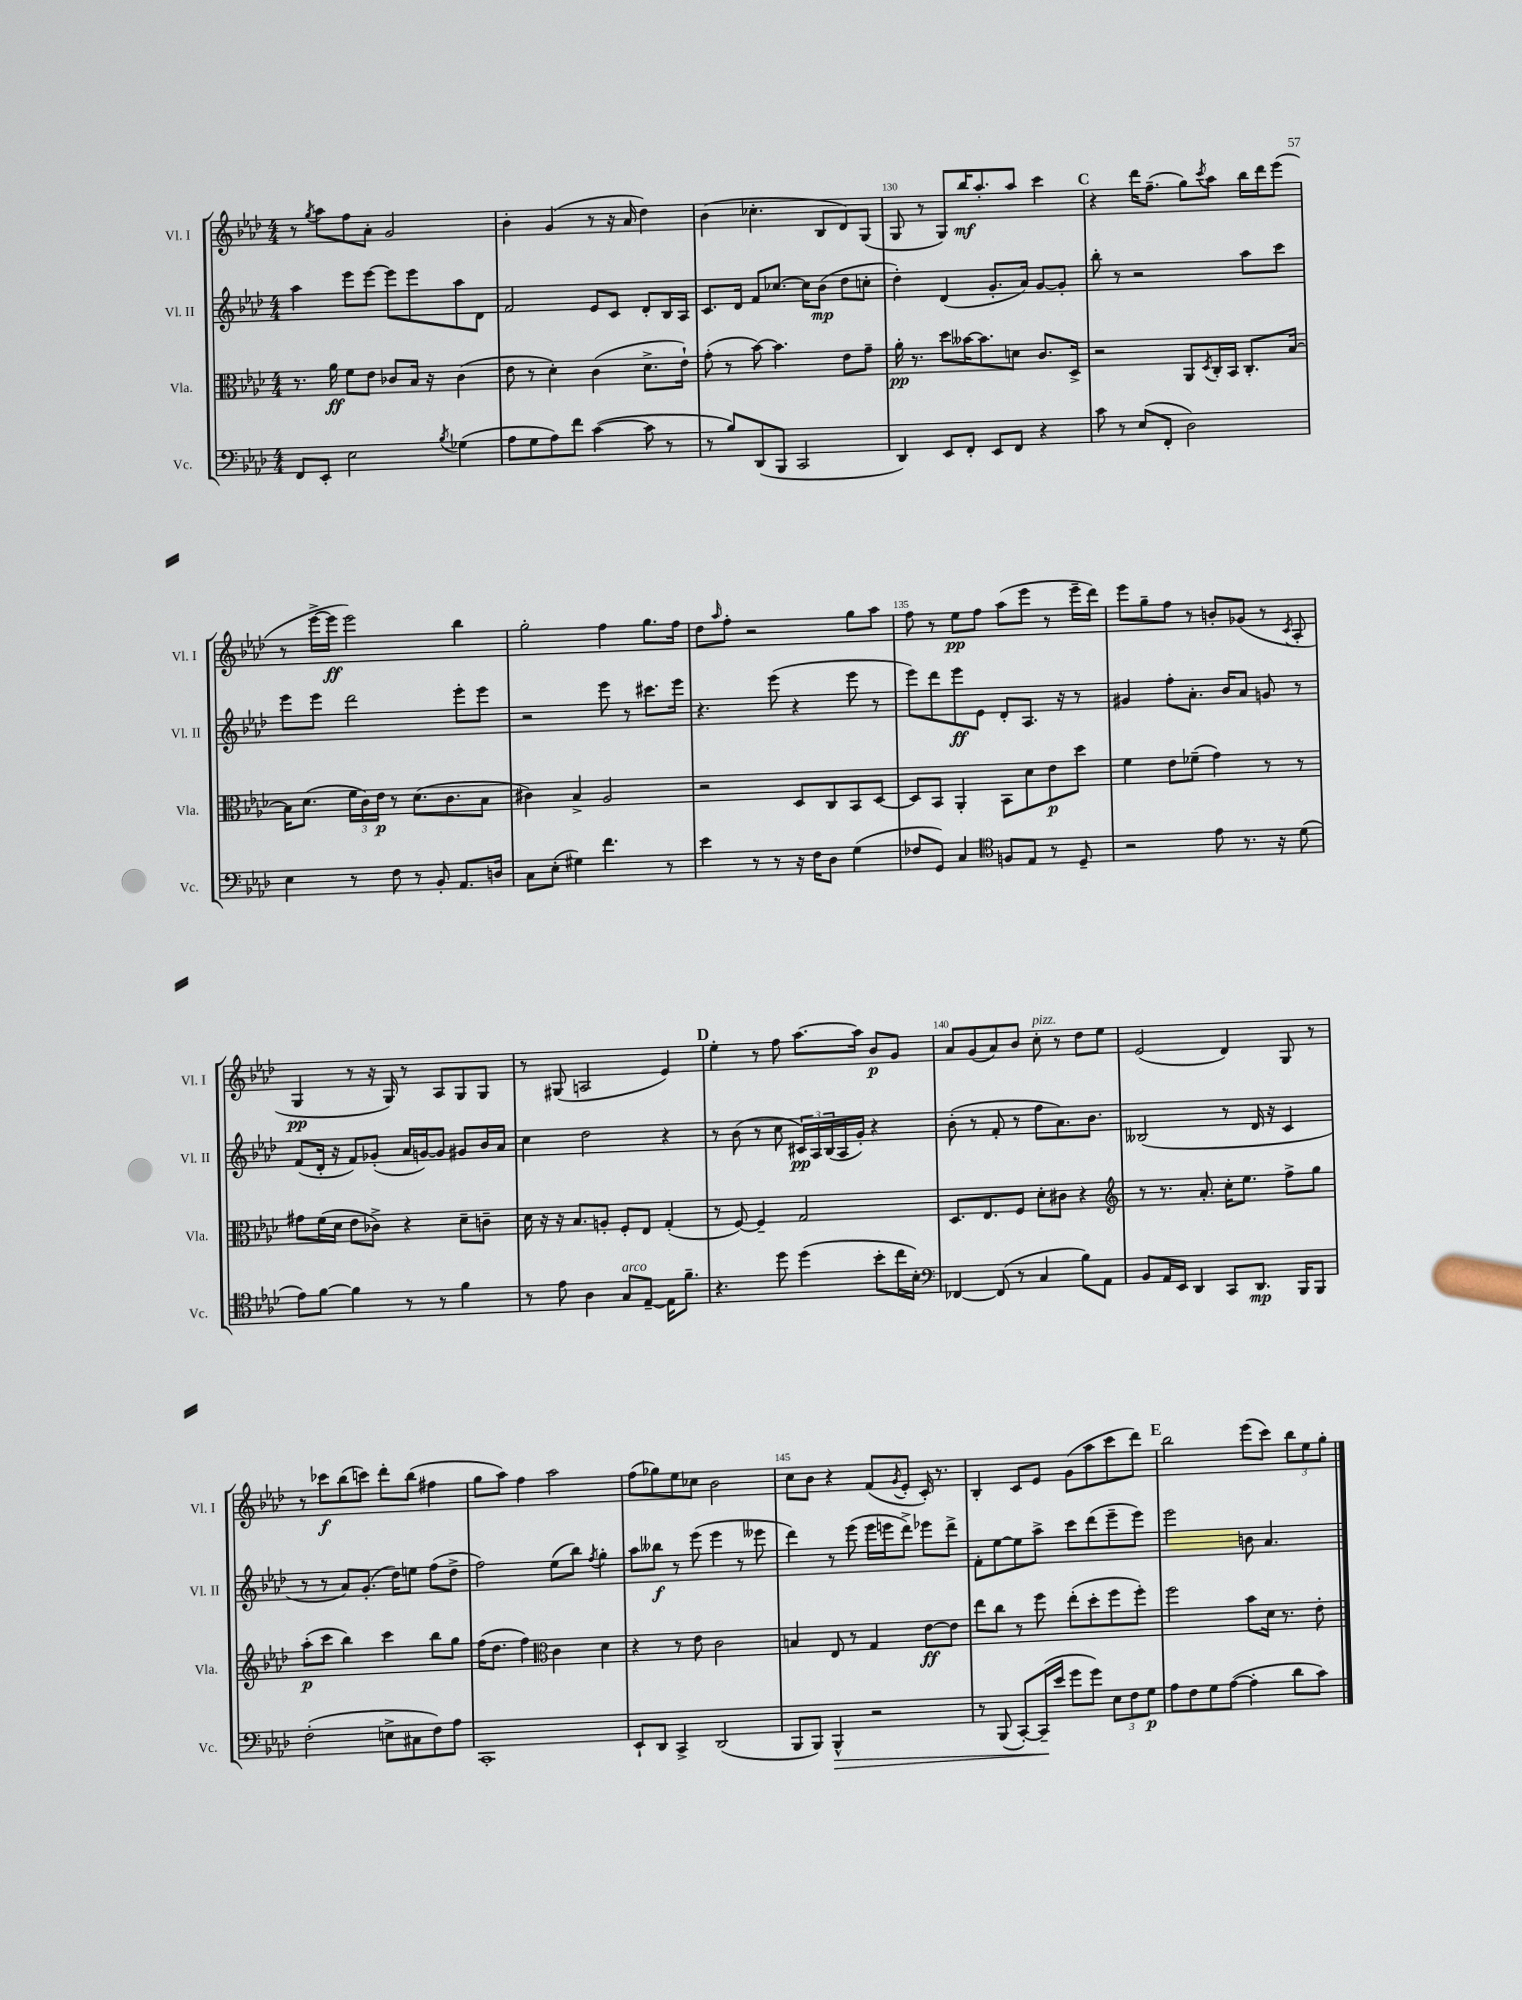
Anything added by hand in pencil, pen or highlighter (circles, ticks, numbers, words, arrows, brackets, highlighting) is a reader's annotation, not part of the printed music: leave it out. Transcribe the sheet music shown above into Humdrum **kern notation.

**kern	**dynam	**kern	**dynam	**kern	**dynam	**kern	**dynam
*part4	*part4	*part3	*part3	*part2	*part2	*part1	*part1
*staff4	*staff4	*staff3	*staff3	*staff2	*staff2	*staff1	*staff1
*I"Vc.	*	*I"Vla.	*	*I"Vl. II	*	*I"Vl. I	*
*I'Vc.	*	*I'Vla.	*	*I'Vl. II	*	*I'Vl. I	*
*clefF4	*	*clefC3	*	*clefG2	*	*clefG2	*
*k[b-e-a-d-]	*	*k[b-e-a-d-]	*	*k[b-e-a-d-]	*	*k[b-e-a-d-]	*
*M4/4	*	*M4/4	*	*M4/4	*	*M4/4	*
=127	=127	=127	=127	=127	=127	=127	=127
8FF/L	.	8.r	.	4aa-\	.	8r	.
.	.	.	.	.	.	8qgg/	.
8EE-'/J	.	.	.	.	.	8aa-\L	.
.	.	16a-\	ff	.	.	.	.
2E-\	.	8f\L	.	8eee-\L	.	8ff\	.
.	.	8e-\J	.	[8eee-\J	.	8a-'\J	.
.	.	8c-X/L	.	8eee-\L]	.	2g/	.
.	.	16B-/Jk	.	8eee-\	.	.	.
.	.	16r	.	.	.	.	.
8qB-/	.	.	.	.	.	.	.
(4G-X\	.	(4c-\	.	8aa-\	.	.	.
.	.	.	.	8d-\J	.	.	.
=128	=128	=128	=128	=128	=128	=128	=128
8A-\L	.	8e-\	.	2f/	.	4b-'\	.
8G\	.	8r	.	.	.	.	.
8A-\)	.	4d-'\)	.	.	.	(4g/	.
8f\J	.	.	.	.	.	.	.
([4c\	.	(4c\	.	8e-/L	.	8r	.
.	.	.	.	8c/J	.	16r	.
.	.	.	.	.	.	16a-/	.
8c\]	.	8.d-^\L	.	8d-'/L	.	4dd-\)	.
8r	.	.	.	16B-/L	.	.	.
.	.	16e-`\Jk)	.	16A-/JJ	.	.	.
=129	=129	=129	=129	=129	=129	=129	=129
8r	.	(8g'\	.	8.c/L	.	(4b-\	.
8B-/L)	.	8r	.	.	.	.	.
.	.	.	.	16d-/Jk	.	.	.
(8DD-/	.	[8b-\)	.	8f/L	.	4.cc-X'\	.
8BBB-/J	.	4.b-\]	.	[8.cc-X/J	.	.	.
2CC/	.	.	.	.	.	.	.
.	.	.	.	16cc-\KL]	.	.	.
.	.	.	.	(8b-\J	mp	8B-/L	.
.	.	8e-\L	.	8dd-\L	.	8d-/)	.
.	.	8g~\J	.	8ccn'\J	.	(8G/J	.
=130	=130	=130	=130	=130	=130	=130	=130
4DD-/)	.	16a-'\	pp	4dd-'\)	.	8G/	.
.	.	8.r	.	.	.	.	.
.	.	.	.	.	.	8r	.
8EE-/L	.	8dd-\L	.	(4d-/	.	8G/L)	.
8FF'/J	.	[16b--X\K	.	.	.	16bb-/K	mf
.	.	8.b--\]	.	.	.	8.aa-'/	.
8EE-/L	.	.	.	8.g'/L	.	.	.
8FF/J	.	8dn\J	.	.	.	8aa-/J	.
.	.	.	.	16a-/Jk)	.	.	.
4r	.	8.c/L	.	[8g/L	.	4ccc\	.
.	.	.	.	8g'/J]	.	.	.
.	.	16D-^/Jk	.	.	.	.	.
!!LO:REH:place=s1:t=C
=131	=131	=131	=131	=131	=131	=131	=131
8c\	.	2r	.	8bb-'\	.	4r	.
8r	.	.	.	8r	.	.	.
(8E-/L	.	.	.	2r	.	16ddd-\KL	.
.	.	.	.	.	.	(8.ff~\J	.
8FF'/J	.	.	.	.	.	.	.
2D-\)	.	8AA-/L	.	.	.	8gg\L)	.
.	.	8qD-/	.	.	.	8qccc/	.
.	.	16C'/L	.	.	.	8aa-\J	.
.	.	16BB-/JJ	.	.	.	.	.
.	.	8.C'/L	.	8aa-\L	.	16bb-\LL	.
.	.	.	.	.	.	16ddd-\J	.
.	.	.	.	8ccc\J	.	(8eee-\J	.
.	.	[16B-/Jk	.	.	.	.	.
!!LO:LB:g=z
=132	=132	=132	=132	=132	=132	=132	=132
4E-\	.	16B-\KL]	.	8eee-\L	.	8r	.
.	.	(8.d-\J	.	.	.	.	.
.	.	.	.	8eee-\J	.	[16eee-^\LL	.
.	.	.	.	.	.	16eee-\JJ]	ff
8r	.	24f\LL	.	2ddd-\	.	2eee-\)	.
.	.	24c\)	.	.	.	.	.
.	.	24e-\JJ	p	.	.	.	.
8F\	.	8r	.	.	.	.	.
8r	.	(8.d-\L	.	.	.	.	.
8BB-'/	.	.	.	.	.	.	.
.	.	8.c\	.	.	.	.	.
8.AA-/L	.	.	.	8eee-'\L	.	4bb-\	.
.	.	8B-\J	.	8eee-\J	.	.	.
16Dn/Jk	.	.	.	.	.	.	.
=133	=133	=133	=133	=133	=133	=133	=133
8C\L	.	4c#X\)	.	2r	.	2gg'\	.
(8E-'\J	.	.	.	.	.	.	.
4G#X\)	.	4B-^/	.	.	.	.	.
4.f\	.	2A-/	.	8eee-\	.	4ff\	.
.	.	.	.	8r	.	.	.
.	.	.	.	8.ccc#X\L	.	8.gg\L	.
8r	.	.	.	.	.	.	.
.	.	.	.	16eee-\Jk	.	16ff\Jk	.
=134	=134	=134	=134	=134	=134	=134	=134
4e-\	.	2r	.	4.r	.	8dd-\L	.
.	.	.	.	.	.	16qqaa-/	.
.	.	.	.	.	.	8ff'\J	.
8r	.	.	.	.	.	2r	.
8r	.	.	.	(8eee-\	.	.	.
16r	.	8D-/L	.	4r	.	.	.
16F\KL	.	.	.	.	.	.	.
8D-\J	.	8C/	.	.	.	.	.
(4G\	.	8BB-/	.	8eee-\	.	8gg\L	.
.	.	[8D-/J	.	8r	.	8aa-\J	.
=135	=135	=135	=135	=135	=135	=135	=135
8F-X/L	.	8D-/L]	.	8eee-\L)	.	8ff\	.
8GG/J)	.	8BB-/J	.	8ddd-\	.	8r	.
4C/	.	4AA-'/	.	8eee-\	ff	8ee-\L	pp
.	.	.	.	8e-\J	.	8ff\J	.
*clefC4	*	*	*	*	*	*	*
8Fn/L	.	8BB-\L	.	8d-'/L	.	(8aa-\L	.
8E-/J	.	8d-\	.	8.A-/J	.	8eee-\J	.
8r	.	8e-\	p	.	.	8r	.
.	.	.	.	16r	.	.	.
8D-~/	.	8dd-\J	.	8r	.	16eee-~\LL	.
.	.	.	.	.	.	16ddd-\JJ)	.
=136	=136	=136	=136	=136	=136	=136	=136
2r	.	4f\	.	4g#X/	.	8eee-\L	.
.	.	.	.	.	.	8gg~\	.
.	.	8e-\L	.	8ff'\L	.	8ff\J	.
.	.	(8f-X~\J	.	8.a-'\J	.	8r	.
8e-\	.	4g\)	.	.	.	8bn'/L	.
.	.	.	.	16b-/KL	.	.	.
8.r	.	.	.	8a-/J	.	(8g-X/J	.
.	.	8r	.	8gn/	.	8r	.
16r	.	.	.	.	.	.	.
.	.	.	.	.	.	8qc/	.
(8d-\	.	8r	.	8r	.	8A-'/	.
!!LO:LB:g=z
=137	=137	=137	=137	=137	=137	=137	=137
8e-\L)	.	8g#X\L	.	(8f/L	.	4G/	pp
[8f\J	.	(16f\L	.	16d-'/Jk	.	.	.
.	.	16d-\JJ	.	16r	.	.	.
4f\]	.	8e-\L	.	8f/L)	.	8r	.
.	.	8c-X^\J)	.	(8g-X'/J	.	16r	.
.	.	.	.	.	.	16G/)	.
8r	.	4r	.	16a-/LL	.	8r	.
.	.	.	.	[16gn/J)	.	.	.
8r	.	.	.	8g/J]	.	8A-/L	.
4f\	.	8d-~\L	.	8g#X/L	.	8G/	.
.	.	8cn~\J	.	16b-/L	.	8G/J	.
.	.	.	.	16a-/JJ	.	.	.
=138	=138	=138	=138	=138	=138	=138	=138
8r	.	16d-\	.	4cc\	.	8r	.
.	.	16r	.	.	.	.	.
8e-\	.	16r	.	.	.	(8G#X/	.
.	.	8.B-/L	.	.	.	.	.
4A-\	.	.	.	2dd-\	.	2An/	.
.	.	8An'/J	.	.	.	.	.
!LO:TX:a:i:t=arco	!	!	!	!	!	!	!
8G/L	.	8F'/L	.	.	.	.	.
[8E-~/J	.	8E-/J	.	.	.	.	.
16E-\KL]	.	(4G'/	.	4r	.	4e-/)	.
8.f~\J	.	.	.	.	.	.	.
!!LO:REH:place=s1:t=D
=139	=139	=139	=139	=139	=139	=139	=139
4.r	.	8r	.	8r	.	4ee-'\	.
.	.	[8F/)	.	(8b-\	.	.	.
.	.	4F~/]	.	8r	.	8r	.
8dd-\	.	.	.	8cc\	.	8ff\	.
(4dd-\	.	2G/	.	24c#X/LL)	pp	[8.aa-\L	.
.	.	.	.	24A-/	.	.	.
.	.	.	.	(24B-/	.	.	.
.	.	.	.	16A-/	.	.	.
.	.	.	.	16g'/JJ)	.	16aa-\Jk]	.
8b-'\L	.	.	.	4r	.	8b-/L	p
16cc\L	.	.	.	.	.	8g/J	.
16B-'\JJ)	.	.	.	.	.	.	.
=140	=140	=140	=140	=140	=140	=140	=140
*clefF4	*	*	*	*	*	*	*
[4FF-X/	.	8.D-/L	.	(8b-'\	.	8a-/L	.
.	.	.	.	8r	.	(8g/	.
.	.	8.E-/	.	.	.	.	.
(8FF-/]	.	.	.	8f'/	.	8a-/)	.
8r	.	8F/J	.	8r	.	8b-/J	.
!	!	!	!	!	!	!LO:TX:a:i:t=pizz.	!
4C/	.	8d-'\L	.	8ff\L	.	8cc'\	.
.	.	8c#X\J	.	8.a-\)	.	8r	.
8B-\L)	.	4r	.	.	.	8dd-\L	.
.	.	.	.	8.b-\J	.	.	.
8AA-\J	.	.	.	.	.	8ee-\J	.
=141	=141	=141	=141	=141	=141	=141	=141
*	*	*clefG2	*	*	*	*	*
8BB-/L	.	8r	.	(2B--X/	.	(2e-/	.
16AA-/L	.	8.r	.	.	.	.	.
16EE-/JJ	.	.	.	.	.	.	.
4DD-/	.	.	.	.	.	.	.
.	.	8.a-'/	.	.	.	.	.
8CC/L	.	16cc'\KL	.	8r	.	4d-/)	.
.	.	8.ee-\J	.	.	.	.	.
8.DD-/J	mp	.	.	16d-/	.	.	.
.	.	.	.	16r	.	.	.
.	.	8ff^\L	.	4c/	.	8G/	.
16BBB-/KL	.	.	.	.	.	.	.
8BBB-/J	.	8gg\J	.	.	.	8r	.
!!LO:LB:g=z
=142	=142	=142	=142	=142	=142	=142	=142
(2F'\	.	(8aa-'\L	p	8r	.	8r	.
.	.	8ccc\J	.	8r	.	8ccc-X\L	f
.	.	4bb-\)	.	8a-/L)	.	(8bb-\	.
.	.	.	.	(8.g'/J	.	8cccn\J)	.
8En^\L	.	4ccc\	.	.	.	8ddd-'\L	.
.	.	.	.	16dd-\KL)	.	.	.
8C#X\	.	.	.	8een\J	.	(8bb-\J	.
8F\)	.	8bb-\L	.	(8ff\L	.	4ff#X\	.
8A-\J	.	8gg\J	.	8dd-^\J	.	.	.
=143	=143	=143	=143	=143	=143	=143	=143
1CC'	.	(16ff\KL	.	2ff\)	.	8gg\L	.
.	.	8.dd-\J	.	.	.	.	.
.	.	.	.	.	.	8aa-\J)	.
.	.	4ff\)	.	.	.	4ff\	.
*	*	*clefC3	*	*	*	*	*
.	.	4c\	.	(8ee-\L	.	2aa-\	.
.	.	.	.	8bb-\J)	.	.	.
.	.	.	.	8qff/	.	.	.
.	.	4d-\	.	4gg'\	.	.	.
=144	=144	=144	=144	=144	=144	=144	=144
8EE-`/L	.	4r	.	8aa-\L	.	(8ff\L	.
8DD-/J	.	.	.	8bb--X\J	f	8gg-X\)	.
4CC^/	.	8r	.	8r	.	8ee-\	.
.	.	8e-\	.	(8eee-\	.	8cc-X\J	.
(2DD-/	.	2c\	.	4eee-\	.	2b-\	.
.	.	.	.	8r	.	.	.
.	.	.	.	8eee--X\	.	.	.
=145	=145	=145	=145	=145	=145	=145	=145
8BBB-/L	.	4Bn/	.	4ddd-\)	.	8cc\L	.
8BBB-/J)	.	.	.	.	.	8b-\J	.
!	!LO:HP:b	!	!	!	!	!	!
4BBB-^^/	>	8E-/	.	8r	.	4r	.
.	.	8r	.	(8eee-\	.	.	.
2r	.	4G/	.	16eee-\LL	.	(8f/L	.
.	.	.	.	16eeen\J	.	.	.
.	.	.	.	.	.	8qg/	.
.	.	.	.	8ddd-^\J)	.	8e-'/J	.
.	.	[8e-\L	ff	8eee-X\L	.	16c'/)	.
.	.	.	.	.	.	8.r	.
.	.	8e-\J]	.	8ddd-^\J	.	.	.
=146	=146	=146	=146	=146	=146	=146	=146
8r	.	8ee-\L	.	8f'\L	.	4B-'/	.
(8BBB-/	.	8cc\J	.	[8ee-\	.	.	.
[8CC'/L)	.	8r	.	8ee-\]	.	8c/L	.
(16CC~/L]	.	8ff\	.	8aa-^\J	.	8e-/J	.
16e-/JJ	]	.	.	.	.	.	.
8g\L	.	(8ee-'\L	.	8ccc\L	.	(8g\L	.
8g\J)	.	8dd-'\	.	(8ddd-\	.	8aa-\	.
12E-\L	.	8ff\	.	8eee-~\	.	8ccc\	.
12F\	.	.	.	.	.	.	.
.	.	8ff'\J)	.	8eee-\J)	.	8ddd-\J)	.
12G\J	p	.	.	.	.	.	.
!!LO:REH:place=s1:t=E
=147	=147	=147	=147	=147	=147	=147	=147
8A-\L	.	2ff\	.	2eee-\	.	2bb-\	.
8F\	.	.	.	.	.	.	.
8G\	.	.	.	.	.	.	.
([8A-\J	.	.	.	.	.	.	.
4A-'\]	.	8b-\L	.	8bn\	.	(8eee-\L	.
.	.	16d-\Jk	.	4.a-/	.	8ccc\J)	.
.	.	8.r	.	.	.	.	.
8d-\L	.	.	.	.	.	12bb-\L	.
.	.	.	.	.	.	12ee-\	.
8c\J)	.	8e-'\	.	.	.	.	.
.	.	.	.	.	.	12gg'\J	.
==	==	==	==	==	==	==	==
*-	*-	*-	*-	*-	*-	*-	*-
